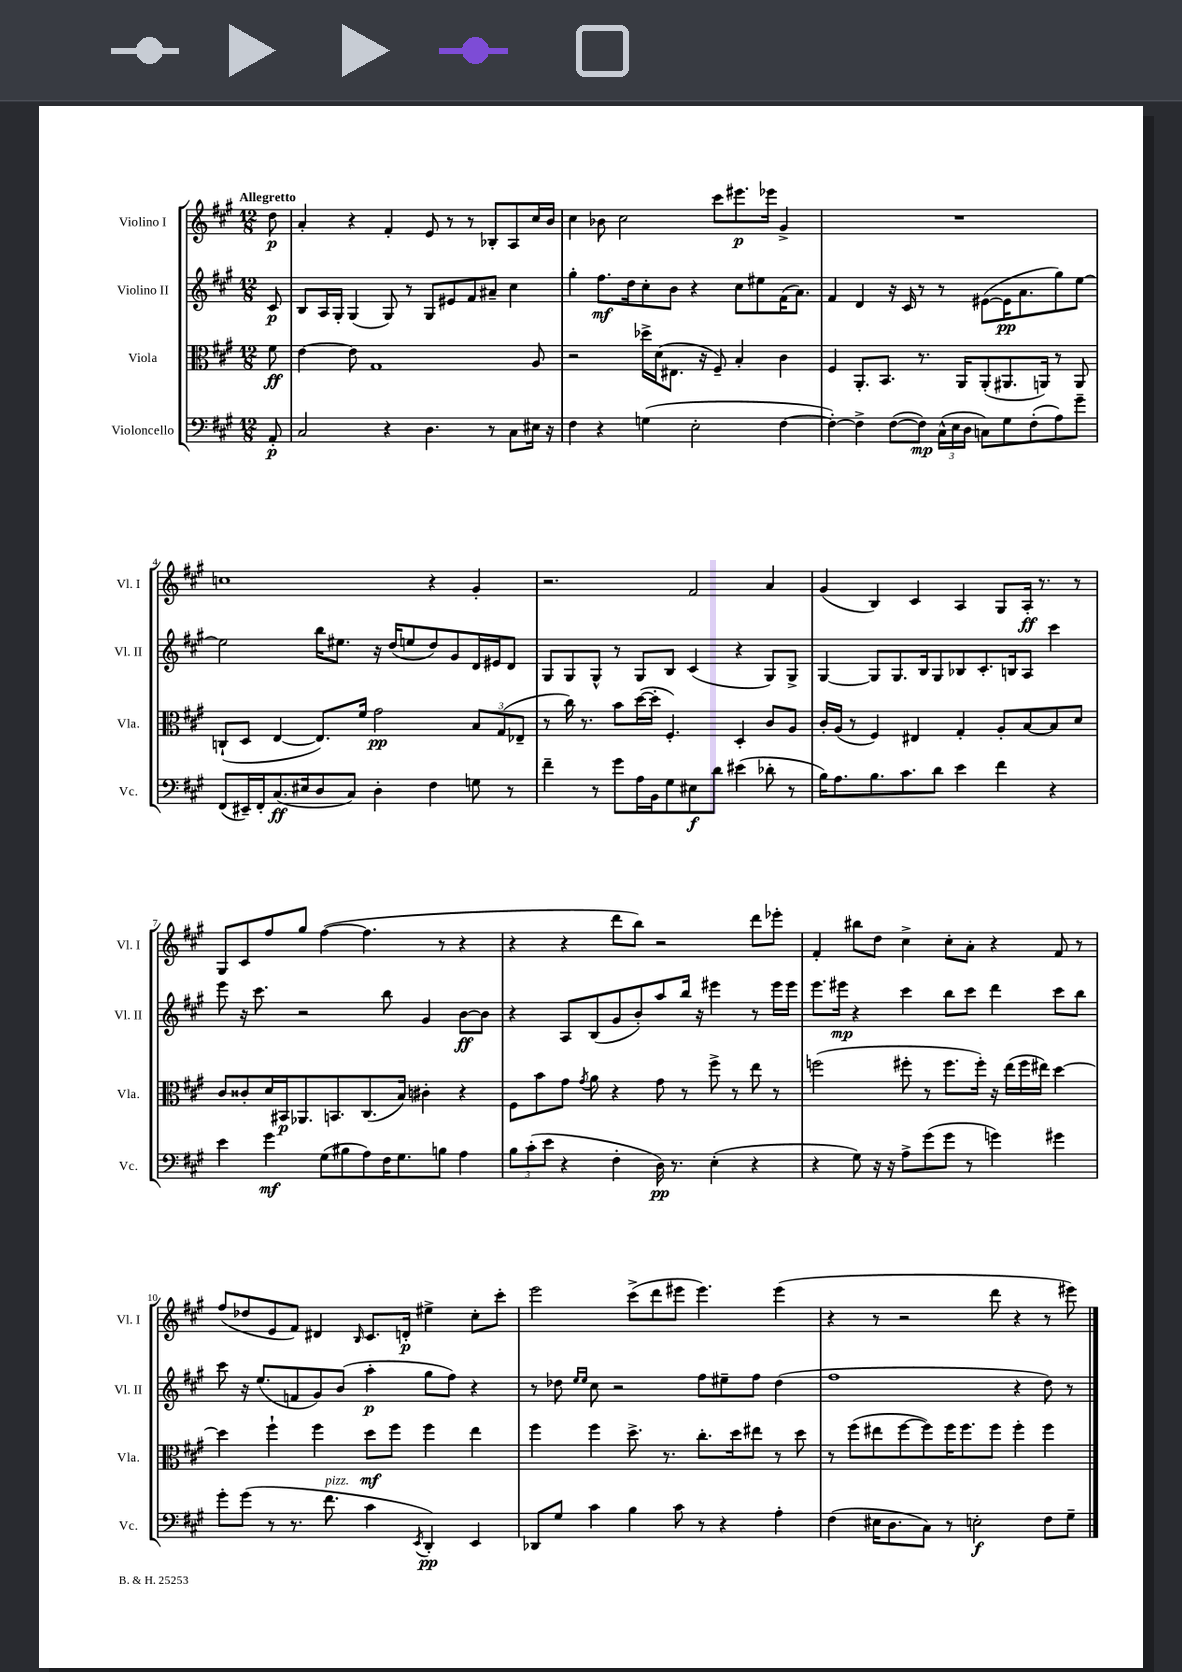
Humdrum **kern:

**kern	**dynam	**kern	**dynam	**kern	**dynam	**kern	**dynam
*part4	*part4	*part3	*part3	*part2	*part2	*part1	*part1
*staff4	*staff4	*staff3	*staff3	*staff2	*staff2	*staff1	*staff1
*I"Violoncello	*	*I"Viola	*	*I"Violino II	*	*I"Violino I	*
*I'Vc.	*	*I'Vla.	*	*I'Vl. II	*	*I'Vl. I	*
*clefF4	*	*clefC3	*	*clefG2	*	*clefG2	*
*k[f#c#g#]	*	*k[f#c#g#]	*	*k[f#c#g#]	*	*k[f#c#g#]	*
*M12/8	*	*M12/8	*	*M12/8	*	*M12/8	*
=	=	=	=	=	=	=	=
!	!	!	!	!	!	!LO:TX:a:B:t=Allegretto	!
8AA'/	p	8f#\	ff	8c#/	p	8dd\	p
=1	=1	=1	=1	=1	=1	=1	=1
2C#/	.	[4e\	.	8B/L	.	4a'/	.
.	.	.	.	16A/L	.	.	.
.	.	.	.	16G#'/JJ	.	.	.
.	.	8e\]	.	(4G#/	.	4r	.
.	.	1G#	.	.	.	.	.
4r	.	.	.	8G#/)	.	4f#'/	.
.	.	.	.	8r	.	.	.
4.D\	.	.	.	8G#/L	.	8e/	.
.	.	.	.	8e#X/	.	8r	.
.	.	.	.	8f#/	.	8r	.
8r	.	.	.	8a#X~/J	.	8B-X'/L	.
8C#\L	.	.	.	4cc#\	.	8A/	.
16E#X\Jk	.	8A/	.	.	.	16cc#/L	.
16r	.	.	.	.	.	16b/JJ	.
=2	=2	=2	=2	=2	=2	=2	=2
4F#\	.	2r	.	4gg#'\	.	4cc#\	.
4r	.	.	.	8.ff#\L	mf	8b-X\	.
.	.	.	.	.	.	2cc#\	.
.	.	.	.	16dd\k	.	.	.
(4Gn\	.	16dd-X^\LL	.	8cc#'\	.	.	.
.	.	(16d\J	.	.	.	.	.
.	.	8.E#X\J	.	8b\J	.	.	.
2E'\	.	.	.	4r	.	.	.
.	.	16r	.	.	.	.	.
.	.	8F#~/)	.	.	.	8ccc#\L	.
.	.	4B'/	.	8cc#\L	.	8.eee#X\	p
.	.	.	.	8ee#X\	.	.	.
.	.	.	.	.	.	16eee-X\Jk	.
[4F#\	.	4c#\	.	(16f#\K	.	4g#^/	.
.	.	.	.	8.a\J)	.	.	.
=3	=3	=3	=3	=3	=3	=3	=3
4F#'\_)	.	4F#/	.	4f#/	.	1.r	.
4F#^\]	.	8.AA'/L	.	4d/	.	.	.
.	.	8.BB/J	.	.	.	.	.
([8F#\L	.	.	.	16r	.	.	.
.	.	.	.	16c#/	.	.	.
8F#\J])	mp	8.r	.	8r	.	.	.
(24C#^^\LL	.	.	.	8r	.	.	.
24E\	.	.	.	.	.	.	.
.	.	16AA/KL	.	.	.	.	.
24D\JJ	.	.	.	.	.	.	.
8Cn\L)	.	(8AA'/	.	([8e#X\L	.	.	.
8G#\	.	8.AA#X/	.	16e#\K]	pp	.	.
.	.	.	.	8.a\	.	.	.
(8F#'\	.	.	.	.	.	.	.
.	.	16AAn/Jk)	.	.	.	.	.
8A\)	.	8r	.	8gg#\)	.	.	.
8g#~\J	.	8AA/	.	[8ee\J	.	.	.
!!LO:LB:g=z
=4	=4	=4	=4	=4	=4	=4	=4
(8FF#/L	.	(8Cn`/L	.	2ee\]	.	1ccn	.
16EE#X~/L)	.	8D/J	.	.	.	.	.
16FF#'/J	.	.	.	.	.	.	.
(8.C#/	ff	[4E/	.	.	.	.	.
16E#X/k	.	.	.	.	.	.	.
8D/	.	8.E/L])	.	16bb\KL	.	.	.
.	.	.	.	8.ee#X\J	.	.	.
8C#/J)	.	.	.	.	.	.	.
.	.	16f#/Jk	.	.	.	.	.
4D'\	.	2g#\	pp	16r	.	.	.
.	.	.	.	(16dd/KL	.	.	.
.	.	.	.	8een/	.	.	.
4F#\	.	.	.	8dd/)	.	4r	.
.	.	.	.	8g#/	.	.	.
8Gn\	.	12B/L	.	16d/L	.	4g#'/	.
.	.	.	.	16e#X/J	.	.	.
.	.	(12G#/	.	.	.	.	.
8r	.	.	.	8d/J	.	.	.
.	.	12E-X~/J	.	.	.	.	.
=5	=5	=5	=5	=5	=5	=5	=5
4f#~\	.	8r	.	8G#/L	.	2.r	.
.	.	16cc#\)	.	8G#/	.	.	.
.	.	8.r	.	.	.	.	.
8r	.	.	.	8G#^^/J	.	.	.
8g#\L	.	8b\L	.	8r	.	.	.
16A\L	.	([16dd\L	.	8G#/L	.	.	.
16BB\J	.	16dd'\JJ]	.	.	.	.	.
8G#\	.	4.F#'/)	.	8B/J	.	.	.
8E#X\	f	.	.	(4c#/	.	2f#/	.
8d\J	.	.	.	.	.	.	.
(4e#X\	.	4D'/	.	4r	.	.	.
8d-X'\	.	8c#/L	.	8G#/L)	.	4a/	.
8r	.	8A/J	.	8G#^/J	.	.	.
=6	=6	=6	=6	=6	=6	=6	=6
16B\KL)	.	16c#'/LL	.	[4G#/	.	(4g#/	.
8.A\	.	(16A/JJ	.	.	.	.	.
.	.	8r	.	.	.	.	.
8.B\	.	4F#/)	.	8G#/L]	.	4B/)	.
.	.	.	.	8.G#/	.	.	.
8.c#\	.	.	.	.	.	.	.
.	.	4E#X/	.	.	.	4c#/	.
.	.	.	.	16B/k	.	.	.
8d\J	.	.	.	8G#/	.	.	.
4e\	.	4G#'/	.	8B-X/	.	4A/	.
.	.	.	.	8.c#'/	.	.	.
4f#\	.	8A'/L	.	.	.	8G#/L	.
.	.	.	.	16Bn/k	.	.	.
.	.	[8B/	.	8A/J	.	16A'/Jk	ff
.	.	.	.	.	.	8.r	.
4r	.	8B/]	.	4ccc#\	.	.	.
.	.	8d/J	.	.	.	8r	.
!!LO:LB:g=z
=7	=7	=7	=7	=7	=7	=7	=7
4e\	.	8c#/L	.	8eee\	.	8G#/L	.
.	.	8c##X'/	.	16r	.	8c#/	.
.	.	.	.	8.ccc#\	.	.	.
4g#\	mf	16d/L	.	.	.	8ff#/	.
.	.	16BB#X/J	p	.	.	.	.
.	.	8.AA-X/	.	2r	.	8gg#/J	.
(8G#\L	.	.	.	.	.	([4ff#\	.
.	.	8.BBn/	.	.	.	.	.
8B#X\	.	.	.	.	.	.	.
8A\)	.	(8.C#/	.	.	.	4.ff#\]	.
16F#\K	.	.	.	8bb\	.	.	.
8.G#\	.	16B/Jk)	.	.	.	.	.
.	.	4c#X'\	.	4g#/	.	.	.
8Bn\J	.	.	.	.	.	8r	.
4A\	.	4r	.	[8b\L	ff	4r	.
.	.	.	.	8b\J]	.	.	.
=8	=8	=8	=8	=8	=8	=8	=8
12B\L	.	8F#\L	.	4r	.	4r	.
(12c#'\	.	.	.	.	.	.	.
.	.	8b\	.	.	.	.	.
12e\J	.	.	.	.	.	.	.
4r	.	8g#\J	.	8A/L	.	4r	.
.	.	8qg#/	.	.	.	.	.
.	.	8a\	.	(8B/	.	.	.
4F#'\	.	4r	.	8g#/	.	8ddd\L	.
.	.	.	.	8b'/)	.	8bb\J)	.
16D\)	pp	8g#\	.	8aa/	.	2r	.
8.r	.	.	.	.	.	.	.
.	.	8r	.	16bb/Jk	.	.	.
.	.	.	.	16r	.	.	.
(4E'\	.	8ff#^\	.	4eee#X\	.	.	.
.	.	8r	.	.	.	.	.
4r	.	8ee\	.	8r	.	8ddd\L	.
.	.	8r	.	16eee#\LL	.	8eee-X'\J	.
.	.	.	.	16eee#\JJ	.	.	.
=9	=9	=9	=9	=9	=9	=9	=9
4r	.	(2ffn\	.	8.eee\L	.	4f#'/	.
.	.	.	.	16eee#X\Jk	mp	.	.
8G#\)	.	.	.	4r	.	8bb#X\L	.
16r	.	.	.	.	.	8dd\J	.
16r	.	.	.	.	.	.	.
8A^\L	.	8ff#X'\	.	4ccc#\	.	4cc#^\	.
(8g#\	.	8r	.	.	.	.	.
8g#\J	.	8.ff#\L	.	8bb\L	.	8cc#'\L	.
8r	.	.	.	8ccc#\J	.	8a'\J	.
.	.	16ff#'\Jk)	.	.	.	.	.
4gn\)	.	16r	.	4ddd\	.	4r	.
.	.	(16ee\LL	.	.	.	.	.
.	.	16ff#\	.	.	.	.	.
.	.	16ee#X\JJ)	.	.	.	.	.
4g#X\	.	[4dd\	.	8ccc#\L	.	8f#/	.
.	.	.	.	8bb\J	.	8r	.
!!LO:LB:g=z
=10	=10	=10	=10	=10	=10	=10	=10
8g#'\L	.	4dd\]	.	8ccc#\	.	(8ff#/L	.
(8g#\J	.	.	.	16r	.	8dd-X/	.
.	.	.	.	(8.ee/L	.	.	.
8r	.	4ff#`\	.	.	.	8e/	.
8.r	.	.	.	8fn/	.	8f#/J)	.
.	.	4ff#\	.	8g#/)	.	4d#X/	.
!LO:TX:a:i:t=pizz.	!	!	!	!	!	!	!
8.f#\	.	.	.	.	.	.	.
.	.	.	.	(8b/J	.	.	.
.	.	.	.	.	.	16qqB/	.
4c#\	.	8dd\L	mf	4aa'\	p	8.c#/L	.
.	.	8ff#\J	.	.	.	.	.
.	.	.	.	.	.	16dn'/Jk	p
8qEE/	.	.	.	.	.	.	.
4DD'/)	pp	4ff#\	.	8gg#\L	.	4ee#X^\	.
.	.	.	.	8ff#\J)	.	.	.
4EE/	.	4ee\	.	4r	.	8cc#'\L	.
.	.	.	.	.	.	8ccc#'\J	.
=11	=11	=11	=11	=11	=11	=11	=11
8DD-X/L	.	4ff#\	.	8r	.	2eee\	.
8G#/J	.	.	.	8dd-X\	.	.	.
.	.	.	.	16qqee/LL	.	.	.
.	.	.	.	16qqee/JJ	.	.	.
4c#\	.	4ff#\	.	8cc#\	.	.	.
.	.	.	.	2r	.	.	.
4B\	.	8.dd^\	.	.	.	(8ccc#^\L	.
.	.	.	.	.	.	8ddd\	.
.	.	8.r	.	.	.	.	.
8c#\	.	.	.	.	.	8eee#X\J	.
8r	.	8.cc#'\L	.	8ff#\L	.	4.eee#\)	.
4r	.	.	.	8ee#X~\	.	.	.
.	.	16dd\k	.	.	.	.	.
.	.	8ee#X\J	.	8ff#\J	.	.	.
4A'\	.	8r	.	(4dd-\	.	(4eee#\	.
.	.	8dd\	.	.	.	.	.
=12	=12	=12	=12	=12	=12	=12	=12
(4F#\	.	8r	.	1ff#	.	4r	.
.	.	(8ff#\L	.	.	.	.	.
16E#X\KL	.	8ee#X\	.	.	.	8r	.
8.D\	.	.	.	.	.	.	.
.	.	[8ff#\	.	.	.	2r	.
8C#\J)	.	8ff#\])	.	.	.	.	.
8r	.	16ff#\K	.	.	.	.	.
.	.	8.ff#\	.	.	.	.	.
2En'\	f	.	.	.	.	.	.
.	.	8ff#\J	.	.	.	8ddd\	.
.	.	4ff#'\	.	4r	.	4r	.
8F#\L	.	4ff#\	.	8dd\)	.	8r	.
8G#~\J	.	.	.	8r	.	8eee#X\)	.
==	==	==	==	==	==	==	==
*-	*-	*-	*-	*-	*-	*-	*-
